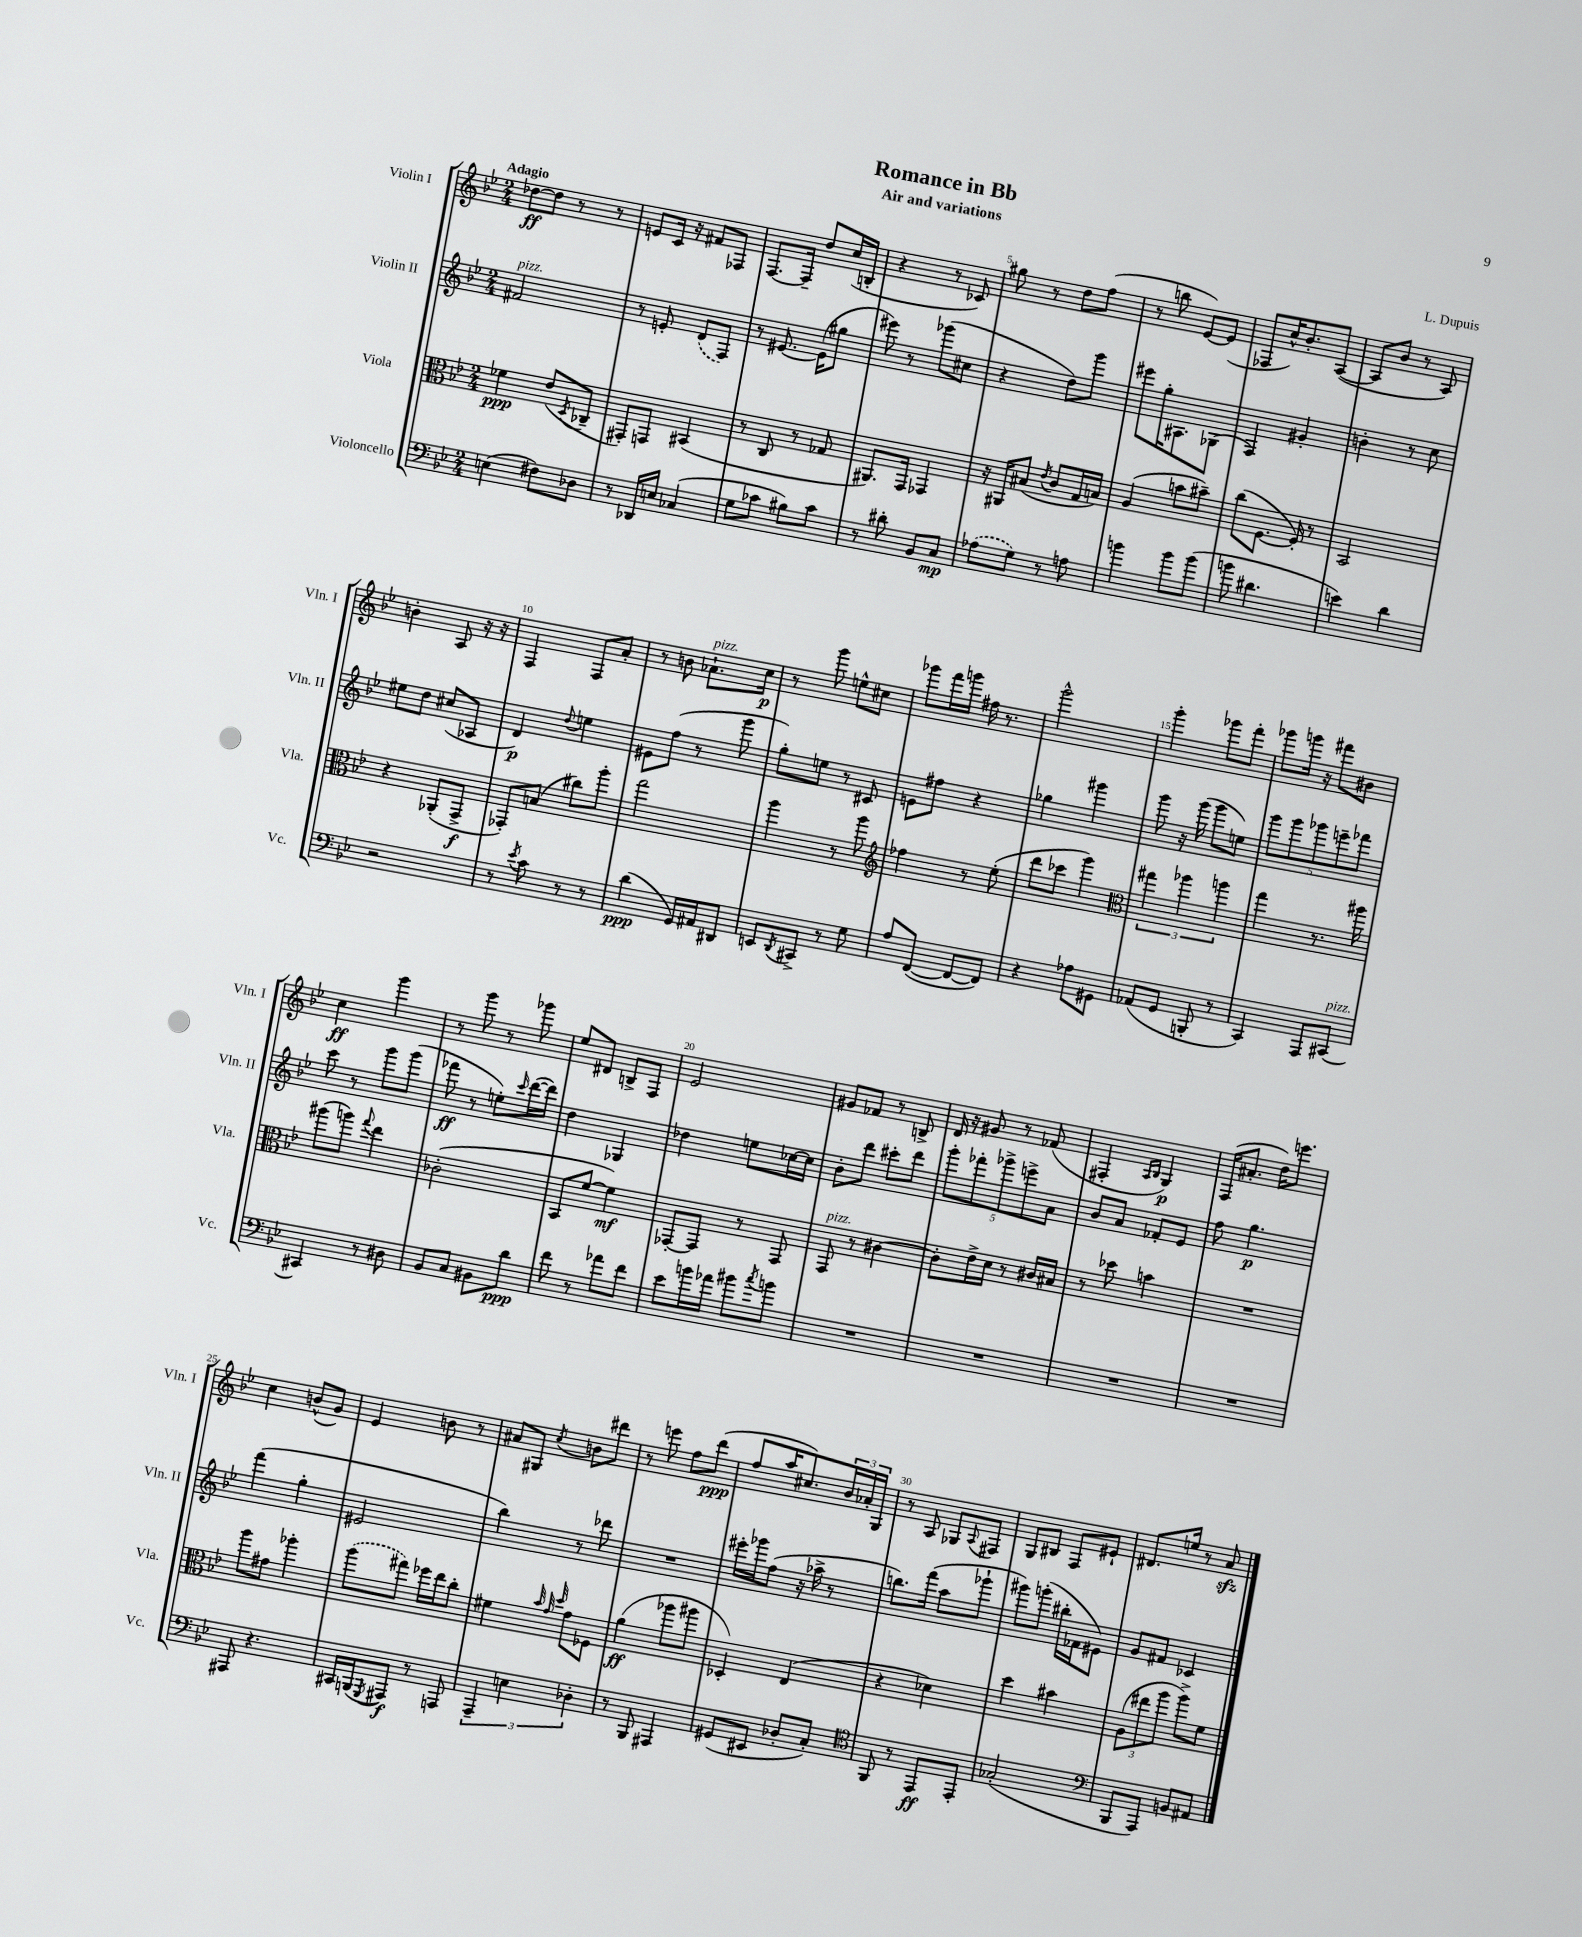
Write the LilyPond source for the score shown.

\header { title = "Romance in Bb" composer = "L. Dupuis" subtitle = "Air and variations" }
<<
\new StaffGroup <<
\new Staff = "s0" \with { instrumentName = "Violin I" shortInstrumentName = "Vln. I" } {
    \clef treble \key bes \major \numericTimeSignature \time 2/4 \tempo "Adagio"
    des''8~\ff des''8 r8 r8 |
    e'8 c'16 r16 fis'8 fes8 |
    f8.~ f16-- d''8 c''16( b16-. |
    r4 r8 ces'8) |
    gis''8 r8 d''8 f''8( |
    r8 b''8 ees'8~) ees'8( |
    fes8 c''16-^) bes'8.-. a8~( |
    a8 bes'8 r8 a8) |
    b'4-. a8 r16 r16 |
    f4 f8 a'8-. |
    r8 b'8 aes'8.-!^\markup { \italic "pizz." } c''16\p |
    r8 g'''8 e''8-^ cis''8 |
    ges'''8 f'''16 g'''16 fis''16 r8. |
    g'''2-^ |
    g'''4-. ges'''8 f'''8-. |
    ges'''8 g'''16 r16 fis'''8 bis'8 |
    c''4\ff g'''4 |
    r8 g'''8 r8 ges'''8 |
    ees''8 dis'8 b8-> f8 |
    ees'2 |
    gis'8 fes'8 r8 b8-> |
    d'16 r16 gis'8 r8 fes'8( |
    fis4-. \grace { a16 bes16 } g4\p) |
    f16( ais'8.-. d''16) e'''8. |
    c''4 b'8-^( g'8) |
    ees'4 b'8 r8 |
    ais'8 gis8 \acciaccatura { c''8 } b'8 dis'''8 |
    r8 e'''8 f''8 d'''8\ppp( |
    f''8 a''16 cis''8.) \tuplet 3/2 { bes'16 aes'16-. g16 } |
    r8 a8 ges8 \appoggiatura { a8 } fis8 |
    g8 bis8 f8 eis'8-! |
    dis'8. e''16 r8 a'8\sfz \bar "|." |
}
\new Staff = "s1" \with { instrumentName = "Violin II" shortInstrumentName = "Vln. II" } {
    \clef treble \key bes \major \numericTimeSignature \time 2/4
    fis'2^\markup { \italic "pizz." } |
    r8 e'8-. \once \slurDashed d'8( f8) |
    r8 eis'8.~ eis'16( gis''8 |
    eis'''8) r8 ges'''8( cis''8 |
    r4 d''8) g'''8 |
    eis'''8 g''16-. ais8. ges8( |
    f4) gis'4-. |
    b'4-. r8 c''8 |
    eis''8 d''8 cis''8( aes8 |
    d'4\p) \appoggiatura { d''8 } e''4 |
    eis'8 f''8( r8 g'''8 |
    g''8-.) e''8 r8 cis'8 |
    e'8 fis''8 r4 |
    ges''4 gis'''4 |
    g'''8 r16 g'''16( g'''8 e''8) |
    \tuplet 5/4 { g'''8 g'''8 ges'''8 e'''8-- fes'''8 } |
    c'''8 r8 g'''8 g'''8( |
    fes'''8\ff r8 e''8-.) \grace { c'''16 } d'''16~( d'''16) |
    d''4 ges4 |
    des''4 e''8 ces''16~ ces''16 |
    bes'8-. d'''8 cis'''8-. d'''8 |
    \tuplet 5/4 { g'''8-. fes'''8-. ges'''8-> e'''8-> a'8 } |
    bes'8 a'8 fes'8-. ees'8 |
    f''8 g''4.\p |
    f'''4( g''4-. |
    eis'2 |
    bes''4) r8 des'''8 |
    R2 |
    eis'''16-. ges'''16 f''8( r16 aes''16-> r8 |
    b''8.) f'''16( a''8 ges'''8-! |
    gis'''8) g'''8-.( bis''16-. fes'16 eis'8) |
    g'8 fis'8 ces'4 \bar "|." |
}
\new Staff = "s2" \with { instrumentName = "Viola" shortInstrumentName = "Vla." } {
    \clef alto \key bes \major \numericTimeSignature \time 2/4
    fes'4\ppp ees'8( \acciaccatura { d8 } ces8-- |
    gis,8-.) g,8 bis,4( |
    r8 c8 r8 ges8 |
    ais,8.) g,16 ges,4 |
    r16 ais,16 bis8( \acciaccatura { ees'8 } c'8 g16 b16) |
    a4( b'8 bis'8--) |
    c''8( f8.~ f16-.) r8 |
    bes,2 |
    r4 aes,8-.( g,8->\f |
    ges,8-.) b8( cis''8) a''8-. |
    g''2 |
    a''4 r8 a''8 |
    \clef treble fes''4 r8 ees''8-.( |
    d'''8 ces'''8 g'''4) |
    \clef alto \tuplet 3/2 { gis''4 aes''4 a''4 } |
    g''4 r8. ais''16 |
    ais''8( a''8) \appoggiatura { g''8 } ees''4 |
    ces'2-.( |
    bes,8 f'8~ f'4\mf) |
    ges,8~-. ges,8 r8 ges,8 |
    g,8^\markup { \italic "pizz." } r8 cis'4~ |
    cis'8-. ees'16-> d'16 r8 cis'16 bis16 |
    r8 des''8 b'4 |
    R2 |
    a''8 gis'8 aes''4-. |
    \once \slurDashed a''8( gis''8) fes''16 ees''16 c''8-. |
    fis'4 \grace { bes'32 g'32 d''32 } g'8 fes8 |
    a'4\ff( aes''8 ais''8 |
    des4-.) ees4( |
    r4 des'4) |
    d''4 bis'4 |
    \tuplet 3/2 { a8( eis''8 a''8 } a''8->) f'8 \bar "|." |
}
\new Staff = "s3" \with { instrumentName = "Violoncello" shortInstrumentName = "Vc." } {
    \clef bass \key bes \major \numericTimeSignature \time 2/4
    e4( fis8) des8 |
    r8 des,16 e16 ces4( |
    g8 ces'8 bis8) ces'8 |
    r8 dis'8-. bes,8 c8\mp |
    \once \slurDashed aes8( g8) r8 a8 |
    b'4 b'8 b'8( |
    b'8 dis'4. |
    e'4) d'4 |
    r2 |
    r8 \acciaccatura { ees'8 } c'8 r8 r8 |
    d'4\ppp( g,16) ais,16 dis,8 |
    e,8 \acciaccatura { d,8 } cis,8-> r8 g8 |
    a8 f,8~( f,8~ f,8) |
    r4 aes8 gis,8 |
    aes,8( g,8 b,,8-. r8 |
    c,4) a,,8 cis,8~^\markup { \italic "pizz." } |
    cis,4 r8 dis8 |
    bes,8 c8 bis,8 d'8\ppp |
    f'8 r8 aes'8 f'8 |
    ees'8 b'16 aes'16 bis'8 \acciaccatura { c''8 } b'8 |
    R2 |
    R2 |
    R2 |
    R2 |
    ais,,8 r4. |
    cis,16 b,,16( \acciaccatura { g,,8 } ais,,8\f) r8 a,,8 |
    \tuplet 3/2 { a,,4-- e4 des4-. } |
    r8 bes,,8 ais,,4 |
    gis,8( eis,8 des8-. c8-.) |
    \clef tenor f,8 r8 ees,8\ff ees,8-. |
    ges2-.( |
    \clef bass bes,,8 a,,8) b,8 ais,8 \bar "|." |
}
>>
>>
\layout { \context { \Score \override BarNumber.break-visibility = ##(#f #t #t) barNumberVisibility = #(every-nth-bar-number-visible 5) } }
